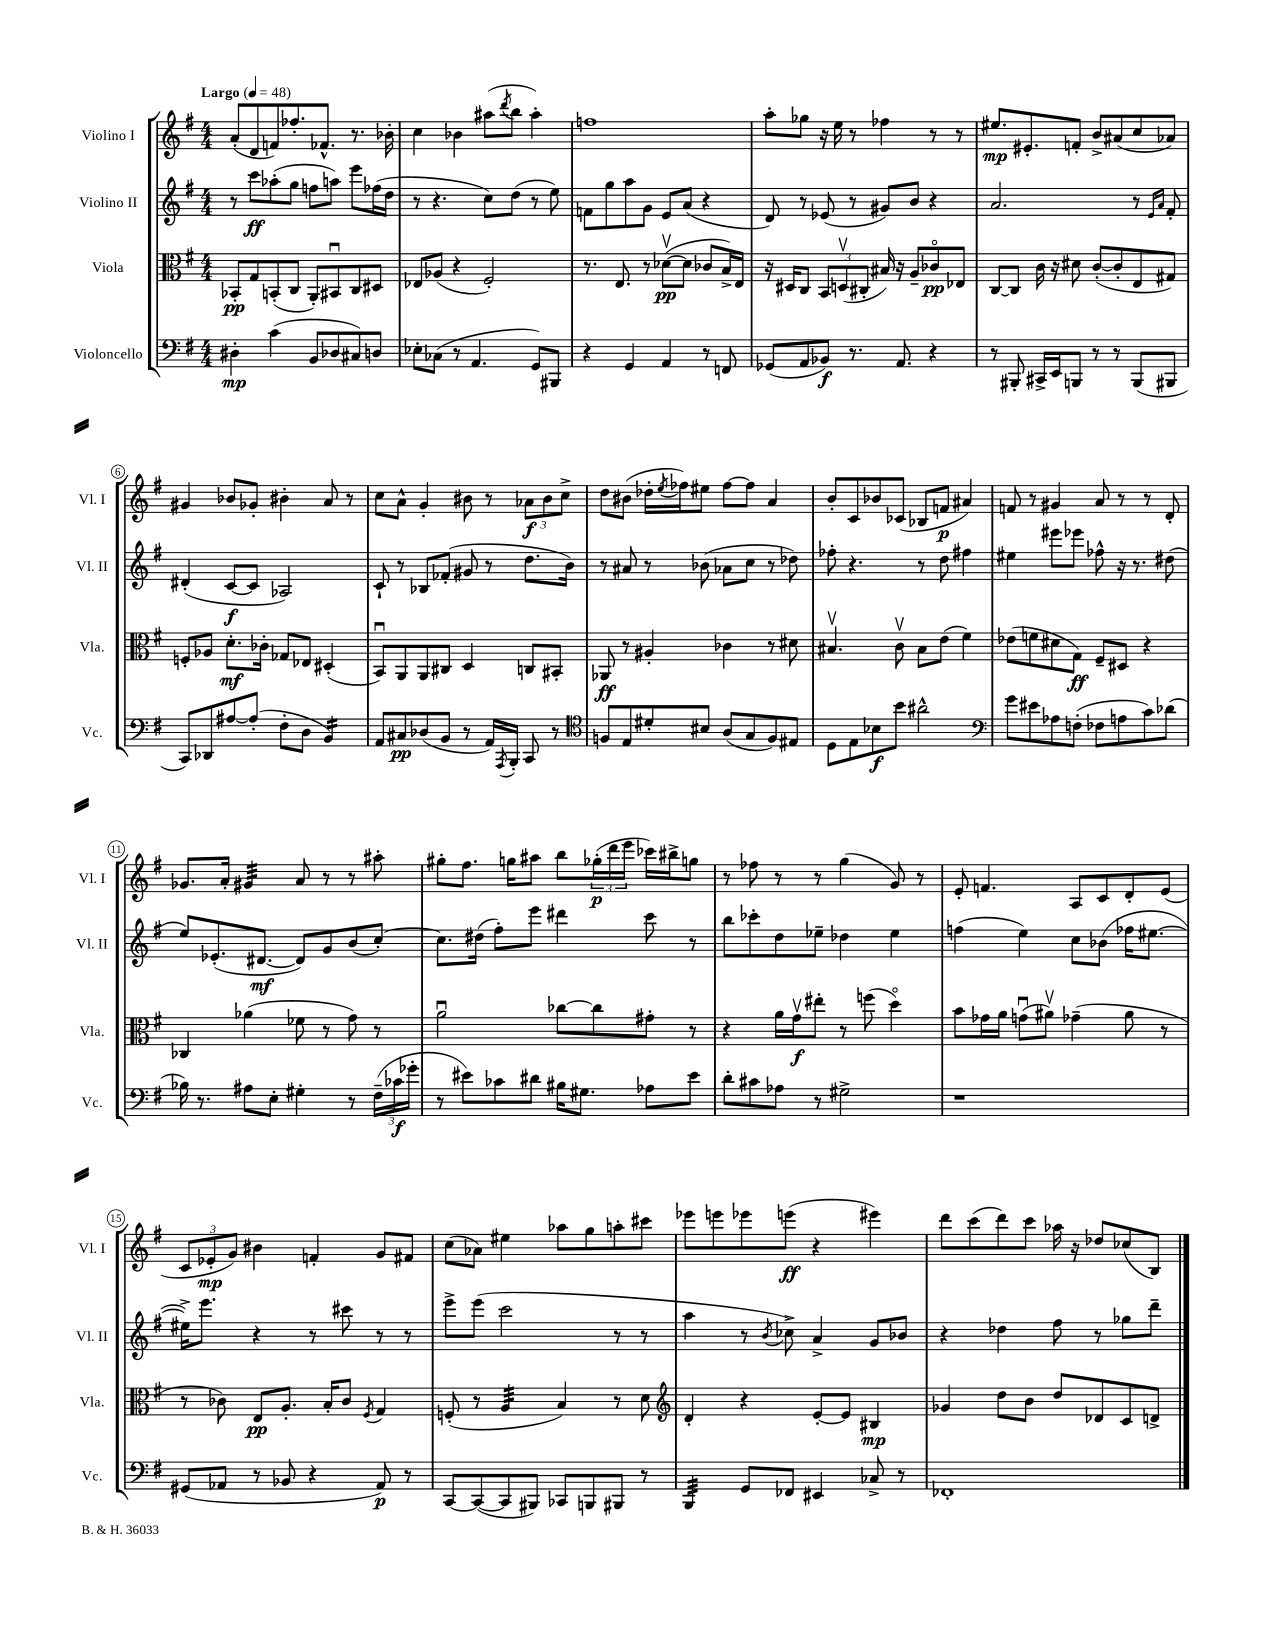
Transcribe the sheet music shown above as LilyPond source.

<<
\new StaffGroup <<
\new Staff = "s0" \with { instrumentName = "Violino I" shortInstrumentName = "Vl. I" } {
    \clef treble \key g \major \numericTimeSignature \time 4/4 \tempo "Largo" 4 = 48
    a'8-.( d'8 f'8) fes''8.-. fes'8.-^ r8. bes'16-. |
    c''4 bes'4 ais''8( \acciaccatura { d'''8 } b''8 ais''4-.) |
    f''1 |
    a''8-. ges''8 r16 e''16 r8 fes''4 r8 r8 |
    eis''8.\mp eis'8.-. f'8-. b'8-> ais'8( c''8 aes'8) |
    gis'4 bes'8 ges'8-. bis'4-. a'8 r8 |
    c''8 a'8-^ g'4-. bis'8 r8 \tuplet 3/2 { aes'8\f bis'8 c''8-> } |
    d''8 bis'8( des''16-. \acciaccatura { e''8 } fes''16) eis''8 fes''8~ fes''8 a'4 |
    b'8-. c'8 bes'8 ces'8( bes8 f'8\p ais'4) |
    f'8 r8 gis'4 a'8 r8 r8 d'8-. |
    ges'8. a'16-. gis'4:32 a'8 r8 r8 ais''8-. |
    gis''8-. fis''8. g''16 ais''8 b''8 \tuplet 3/2 { ges''16-.\p( d'''16 e'''16 } ces'''16) bis''16-> g''8 |
    r8 fes''8 r8 r8 g''4( g'8) r8 |
    e'8-. f'4. a8 c'8 d'8-. e'8( |
    \tuplet 3/2 { c'8 ees'8-.\mp g'8) } bis'4 f'4-. g'8 fis'8 |
    c''8( aes'8) eis''4 aes''8 g''8 a''8-. cis'''8 |
    ees'''8 e'''8 ees'''8 e'''8\ff( r4 eis'''4) |
    d'''8 c'''8( d'''8) c'''8 aes''16 r16 des''8 ces''8( b8) \bar "|." |
}
\new Staff = "s1" \with { instrumentName = "Violino II" shortInstrumentName = "Vl. II" } {
    \clef treble \key g \major \numericTimeSignature \time 4/4
    r8 c'''8\ff aes''8-.( g''8 f''8 a''8) e'''8 fes''16( d''16 |
    r8 r4. c''8) d''8( r8 e''8) |
    f'8 g''8 a''8 g'8 e'8 a'8( r4 |
    d'8) r8 ees'8( r8 gis'8) b'8 r4 |
    a'2. r8 \grace { e'16 a'16 } fis'8-. |
    dis'4-.( c'8~\f c'8 aes2) |
    c'8-! r8 bes8 fes'8-.( gis'8 r8 d''8. b'16) |
    r8 ais'8 r8 bes'8( aes'8 c''8 r8 des''8) |
    fes''8-. r4. r8 d''8 fis''4 |
    eis''4 eis'''8 ees'''8 fes''8-^ r16 r8. dis''8( |
    e''8) ees'8.-.( dis'8.~\mf dis'8) g'8 b'8( c''8~-.) |
    c''8. dis''16( fis''8-.) e'''8 dis'''4 c'''8 r8 |
    b''8 ces'''8-. d''8 ees''8-- des''4 ees''4 |
    f''4( e''4) c''8 bes'8( fes''16 eis''8.~ |
    eis''16->) e'''8. r4 r8 cis'''8 r8 r8 |
    e'''8-> e'''8( c'''2 r8 r8 |
    a''4 r8 \acciaccatura { b'8 } ces''8->) a'4-> g'8 bes'8 |
    r4 des''4 fis''8 r8 ges''8 d'''8-- \bar "|." |
}
\new Staff = "s2" \with { instrumentName = "Viola" shortInstrumentName = "Vla." } {
    \clef alto \key g \major \numericTimeSignature \time 4/4
    bes,8-.\pp g8 b,8-.( c8 a,8-.) bis,8\downbow c8 dis8 |
    ees8 aes8( r4 fis2-.) |
    r8. e8. r8 des'8~\upbow\pp( des'8 ces'8 b16->) e16 |
    r16 dis16 c8 \tuplet 3/2 { b,8 d8\upbow( cis8-. } bis16) r16 a8-- ces'8\flageolet\pp ees8 |
    c8~ c8 c'16 r16 dis'8 c'8~-.( c'8-. e8 gis8) |
    f8-. aes8 d'8.-.\mf ces'16-. ges8 ees8 dis4-.( |
    b,8\downbow) a,8 a,8 cis8 d4 c8 bis,8-. |
    aes,8\ff r8 ais4-. ces'4 r8 dis'8 |
    bis4.\upbow c'8\upbow bis8 e'8( fis'4) |
    ees'8( f'8 dis'8 g8\ff) fis8-- dis8 r4 |
    ces4 aes'4( fes'8 r8 g'8) r8 |
    a'2\downbow ces''8~ ces''8 gis'8-. r8 |
    r4 a'16 g'16\upbow\f eis''8-. r8 f''8( d''4\flageolet) |
    b'8 ges'16 a'16 g'8\downbow( ais'8\upbow) ges'4--( ais'8 r8 |
    r8 ces'8) e8\pp a8.-. b16-. ces'8 \acciaccatura { fis8 } g4 |
    f8-.( r8 a4:32 b4) r8 d'8 |
    \clef treble d'4-. r4 e'8~-. e'8 bis4\mp |
    ges'4 d''8 b'8 d''8 des'8 c'8 d'8-> \bar "|." |
}
\new Staff = "s3" \with { instrumentName = "Violoncello" shortInstrumentName = "Vc." } {
    \clef bass \key g \major \numericTimeSignature \time 4/4
    dis4-.\mp c'4( b,8 des8 cis8) d8 |
    ees8-. ces8( r8 a,4. g,8) bis,,8 |
    r4 g,4 a,4 r8 f,8 |
    ges,8( a,8 bes,8\f) r8. a,8. r4 |
    r8 bis,,8-. cis,16-> e,16 b,,8 r8 r8 b,,8( bis,,8 |
    c,8) des,8 ais8~ ais8-.( fis8-. d8 b,4:16) |
    a,8 cis8\pp des8( b,8 r8 a,16) \acciaccatura { a,,8 } b,,16-. c,8 r8 |
    \clef tenor f8 e8 dis'8-. bis8 a8( g8 f8) eis8 |
    d8 e8 bes8\f b'8 ais'2-^ |
    \clef bass g'8 eis'8 aes8 f8-.( fes8 a8 c'8) des'8( |
    bes16) r8. ais8 e8-. gis4-. r8 \tuplet 3/2 { fis16--( ces'16\f ges'16-. } |
    r8 eis'8) ces'8 dis'8 bis16 gis8. aes8 eis'8 |
    d'8-. cis'8 aes8 r8 gis2-> |
    r1 |
    gis,8( aes,8 r8 bes,8 r4 aes,8\p) r8 |
    c,8~ c,8~( c,8 bis,,8) ces,8 b,,8 bis,,8 r8 |
    b,,4:32 g,8 fes,8 eis,4 ces8-> r8 |
    fes,1-. \bar "|." |
}
>>
>>
\layout { \context { \Score \override BarNumber.stencil = #(make-stencil-circler 0.1 0.3 ly:text-interface::print) } }
